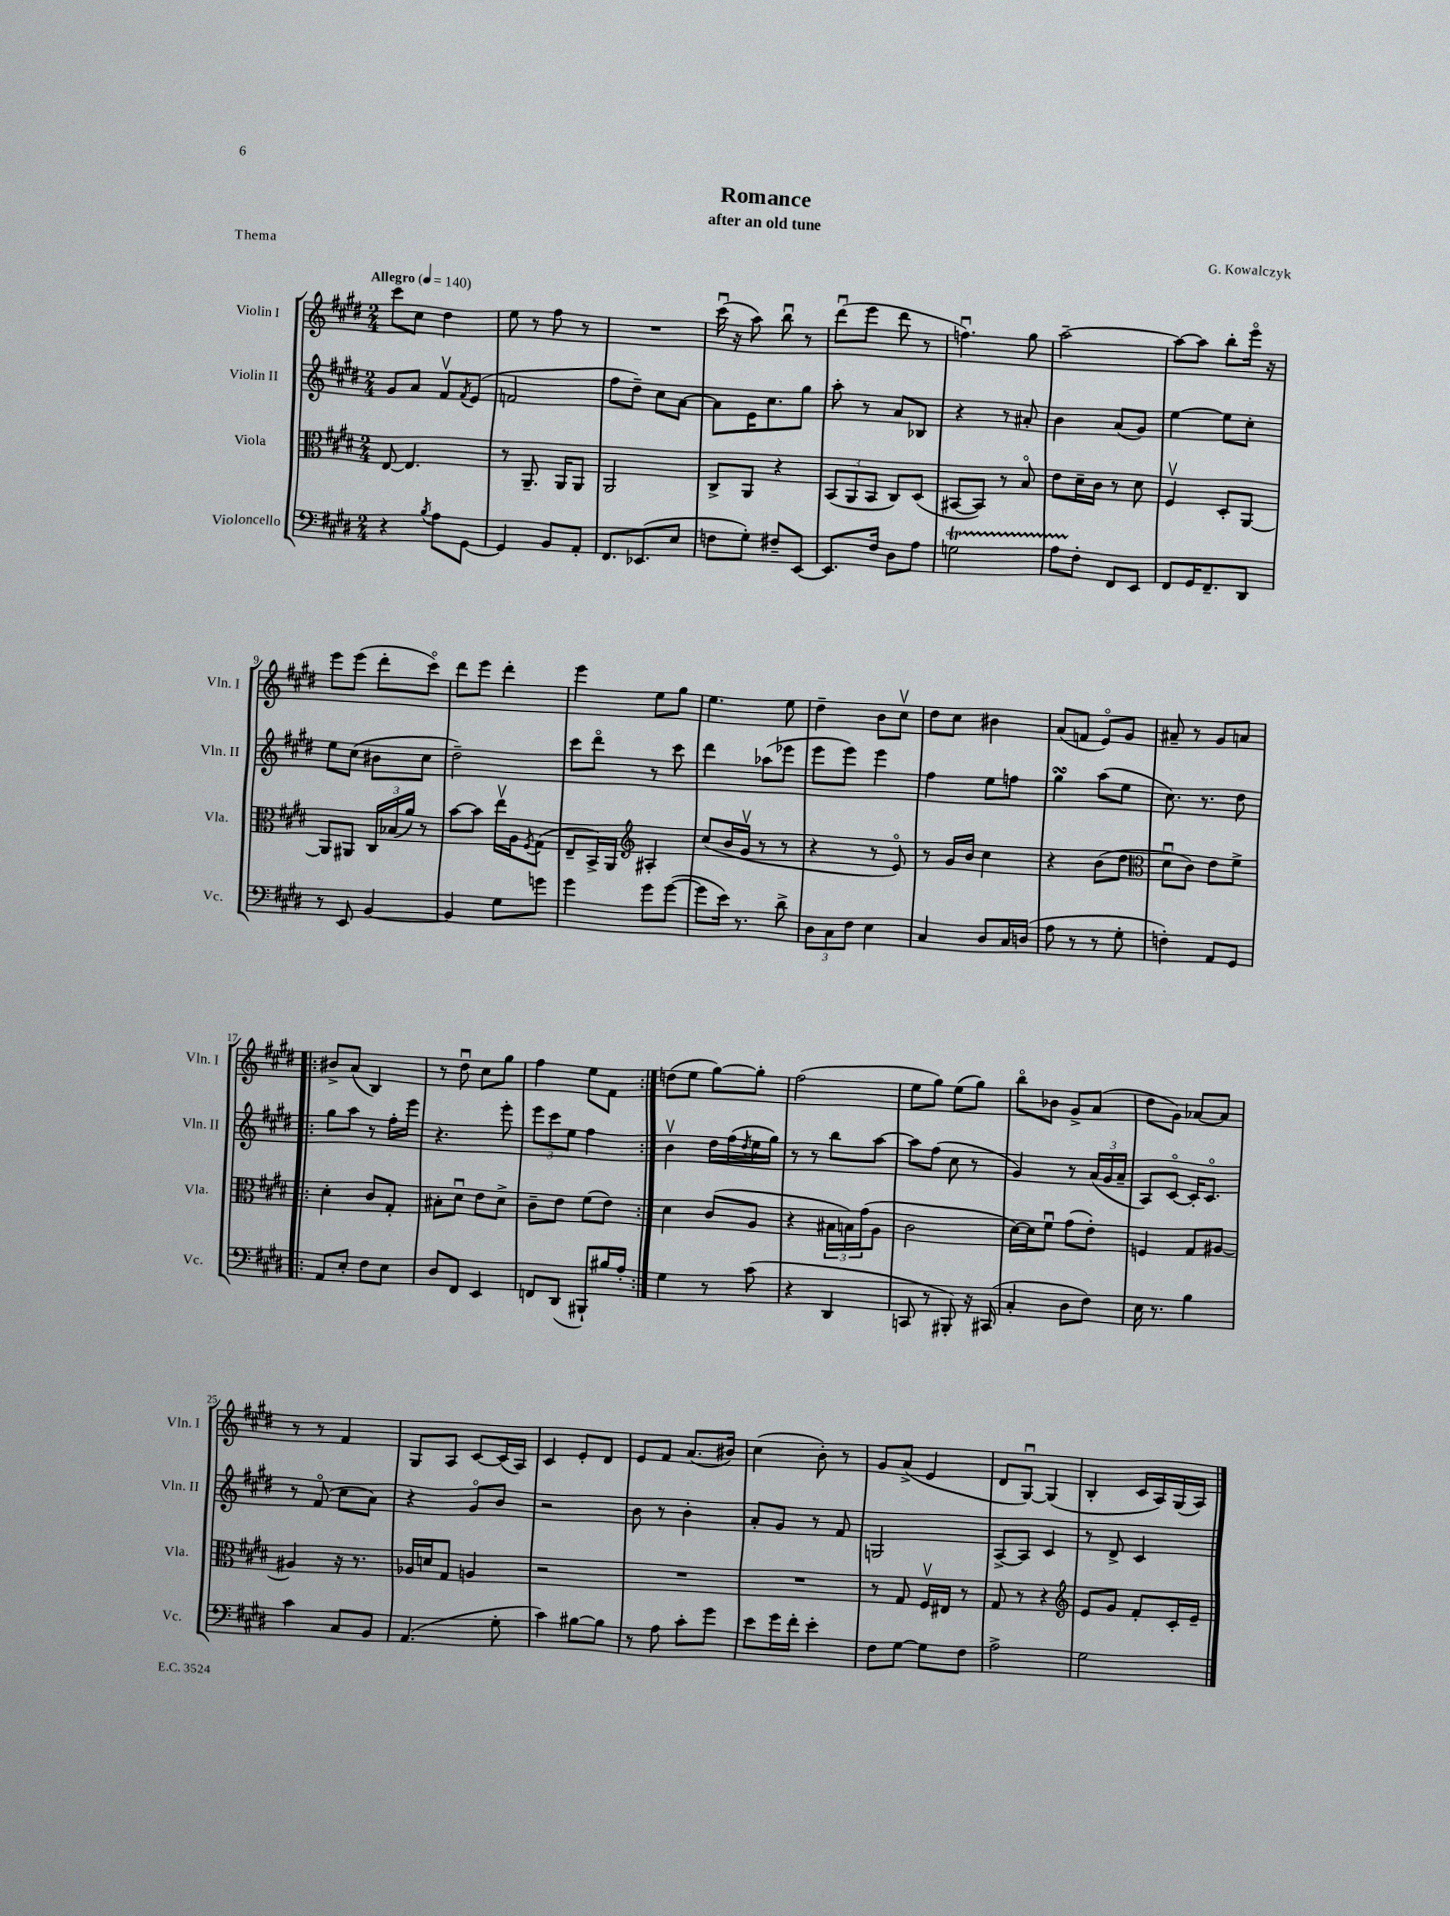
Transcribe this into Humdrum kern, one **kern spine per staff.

**kern	**kern	**kern	**kern
*staff4	*staff3	*staff2	*staff1
*clefF4	*clefC3	*clefG2	*clefG2
*k[f#c#g#d#]	*k[f#c#g#d#]	*k[f#c#g#d#]	*k[f#c#g#d#]
*M2/4	*M2/4	*M2/4	*M2/4
*MM140	*MM140	*MM140	*MM140
4r	[8E	8g#	8ccc#
.	4.E]	8a	8cc#
8qB	.	.	.
8A	.	8f#v	4dd#
.	.	8qf#	.
[8GG#	.	(8e	.
=	=	=	=
4GG#]	8r	2f	8ee
.	8.AA~	.	8r
8BB	.	.	8ff#
.	16AA	.	.
8AA'	8AA	.	8r
=	=	=	=
8.FF#	2AA	8ff#	2r
.	.	8dd#~)	.
(8.EE-	.	.	.
.	.	8cc#	.
8E	.	[8a	.
=	=	=	=
8F	8C#^	8a]	(16ccc#u
.	.	.	16r
8G#')	8AA	16e	8aa)
.	.	8.cc#	.
8F#~	4r	.	8bbu
[8EE	.	8gg#	8r
=	=	=	=
8.EE]	(12BB	8aa'	(8ddd#u
.	12AA	.	.
.	.	8r	8eee
.	12BB	.	.
16F#	.	.	.
8D#	8C#)	8a	8ddd#
8A	(8D#	8B-	8r
=	=	=	=
2G	[8BB#	4r	4.ffu)
.	8BB#])	.	.
.	8r	8r	.
.	8Bo	8a#'	8gg#
=	=	=	=
8A	8e	4b	[2aa~
8F#'	16d#~	.	.
.	16c#	.	.
8FF#	8r	(8a	.
8EE	8d#	8g#)	.
=	=	=	=
8FF#	4F#v	[4ee	8aa_
16GG#	.	.	8aa]
8.FF#~	.	.	.
.	8D#'	8ee]	8bb'
8DD#	[8AA	8cc#'	16eeeo
.	.	.	16r
=	=	=	=
8r	8AA]	8ee	8eee
8EE	8AA#	(8cc#	(8eee
[4BB	24C#	8b#	8ddd#'
.	(24B-	.	.
.	24a)	.	.
.	8r	8cc#	8ccc#o)
=	=	=	=
4BB]	[8b	2dd#~)	8ddd#
.	8b]	.	8eee
8G#	16eev	.	4ddd#'
.	16A	.	.
.	8qF#	.	.
8g	(8G#	.	.
=	=	=	=
4g#	8E~	8ccc#	4eee
.	16BB^)	8ddd#o	.
.	16AA	.	.
*	*clefG2	*	*
8g#	4A#'	8r	8ee
([8g#	.	8ccc#	8gg#
=	=	=	=
8g#]	(8cc#	4ddd#	4.ee
16e)	16b	.	.
8.r	16g#v	.	.
.	8r	(8aa-	.
8d#^	8r	8eee-	8ee
=	=	=	=
12D#	4r	8eee	4dd#~
12C#	.	.	.
.	.	8eee)	.
12F#	.	.	.
4E	8r	4eee	8b
.	8eo)	.	8cc#v
=	=	=	=
4C#	8r	4ff#	8dd#
.	16g#	.	8cc#
.	16b	.	.
8D#	4cc#	8ee	4b#
16C#	.	8ff	.
(16D	.	.	.
=	=	=	=
8A	4r	4gg#	(8a
8r	.	.	8f
8r	(8b	(8aa	8eo)
8G#'	8dd#	8ee	8g#
=	=	=	=
*	*clefC3	*	*
4F')	8d#u	8.cc#)	8a#~
.	8c#)	.	8r
.	.	8.r	.
8AA	8e	.	8g#
8GG#	8f#^	8dd#	8a
=!|:	=!|:	=!|:	=!|:
8AA	4d#'	8gg#	8b#^
8E'	.	8aa	(8a
8F#	8c#	8r	4B)
8E	8G#'	16ff#'	.
.	.	16eee	.
=	=	=	=
8D#	8B#'	4.r	8r
8FF#	8d#u	.	8dd#u
4EE	8e	.	8cc#
.	8d#^	8eee'	8gg#
=	=	=	=
8FF	8c#~	12eee	4ff#
.	.	12ccc#	.
(8DD#	8e	.	.
.	.	12ee	.
8BBB#`)	(8f#	4ff#	8ee
16B#	8e)	.	8f#
16A'	.	.	.
=:|!	=:|!	=:|!	=:|!
4G#	4d#	4bv	(8dd
.	.	.	8ee
8r	(8c#	16dd#	[8gg#)
.	.	(16ff#	.
.	.	8qdd#	.
(8c#	8A	16ee	8gg#']
.	.	16gg#)	.
=	=	=	=
4r	4r	8r	(2ff#
.	.	8r	.
4DD#	24B#	8bb	.
.	24B)	.	.
.	(24g#	.	.
.	8A	[8aa	.
=	=	=	=
8CC	2c#	8aa]	8ee
8r	.	(8ff#	8gg#)
8BBB#')	.	8cc#	(8ee
16r	.	8r	8gg#)
(16CC#	.	.	.
=	=	=	=
4C#'	[16d#)	4g#)	8bbo
.	16d#]	.	.
.	8f#u	.	8b-
8D#	(8g#	8r	8g#^
8F#)	8e')	(24a	(8a
.	.	24g#	.
.	.	24a~	.
=	=	=	=
16E	4F	8A)	8dd#
8.r	.	.	.
.	.	[8c#o	8g#)
4B	8G#	16c#']	[8a-
.	.	8.c#o	.
.	[8A#	.	8a-]
=	=	=	=
4c#	4A#]	8r	8r
.	.	(8f#o	8r
8C#	16r	8cc#	4f#
.	8.r	.	.
8BB	.	8a)	.
=	=	=	=
(4.AA	16A-	4r	8G#
.	16d	.	.
.	8G#	.	8A
.	4A	8g#o	[8c#
8G#'	.	8b	(16c#]
.	.	.	16A)
=	=	=	=
4c#)	2r	2r	4c#
[8B#	.	.	8e'
8B#]	.	.	8d#
=	=	=	=
8r	2r	8b	8e
8A	.	8r	8f#
8c#'	.	4b'	(8.a
8g#	.	.	.
.	.	.	16b#)
=	=	=	=
8e	2r	8a'	(4cc#
16g#	.	8g#	.
16f#'	.	.	.
4e'	.	8r	8b')
.	.	8f#	8r
=	=	=	=
8F#	8r	2G	8g#
[8G#	8G#	.	(8a^
8G#]	16F#v	.	4e
.	16E#	.	.
8F#	8r	.	.
=	=	=	=
2A^	8G#	[8A^	8d#
.	8r	8A]	[8G#u)
.	4r	4c#	(4G#]
=	=	=	=
*	*clefG2	*	*
2G#	8e	8r	4B'
.	8g#	8d#^	.
.	8f#'	4c#	16c#
.	.	.	16A)
.	16c#'	.	(16G#
.	16e~	.	16A)
==	==	==	==
*-	*-	*-	*-
